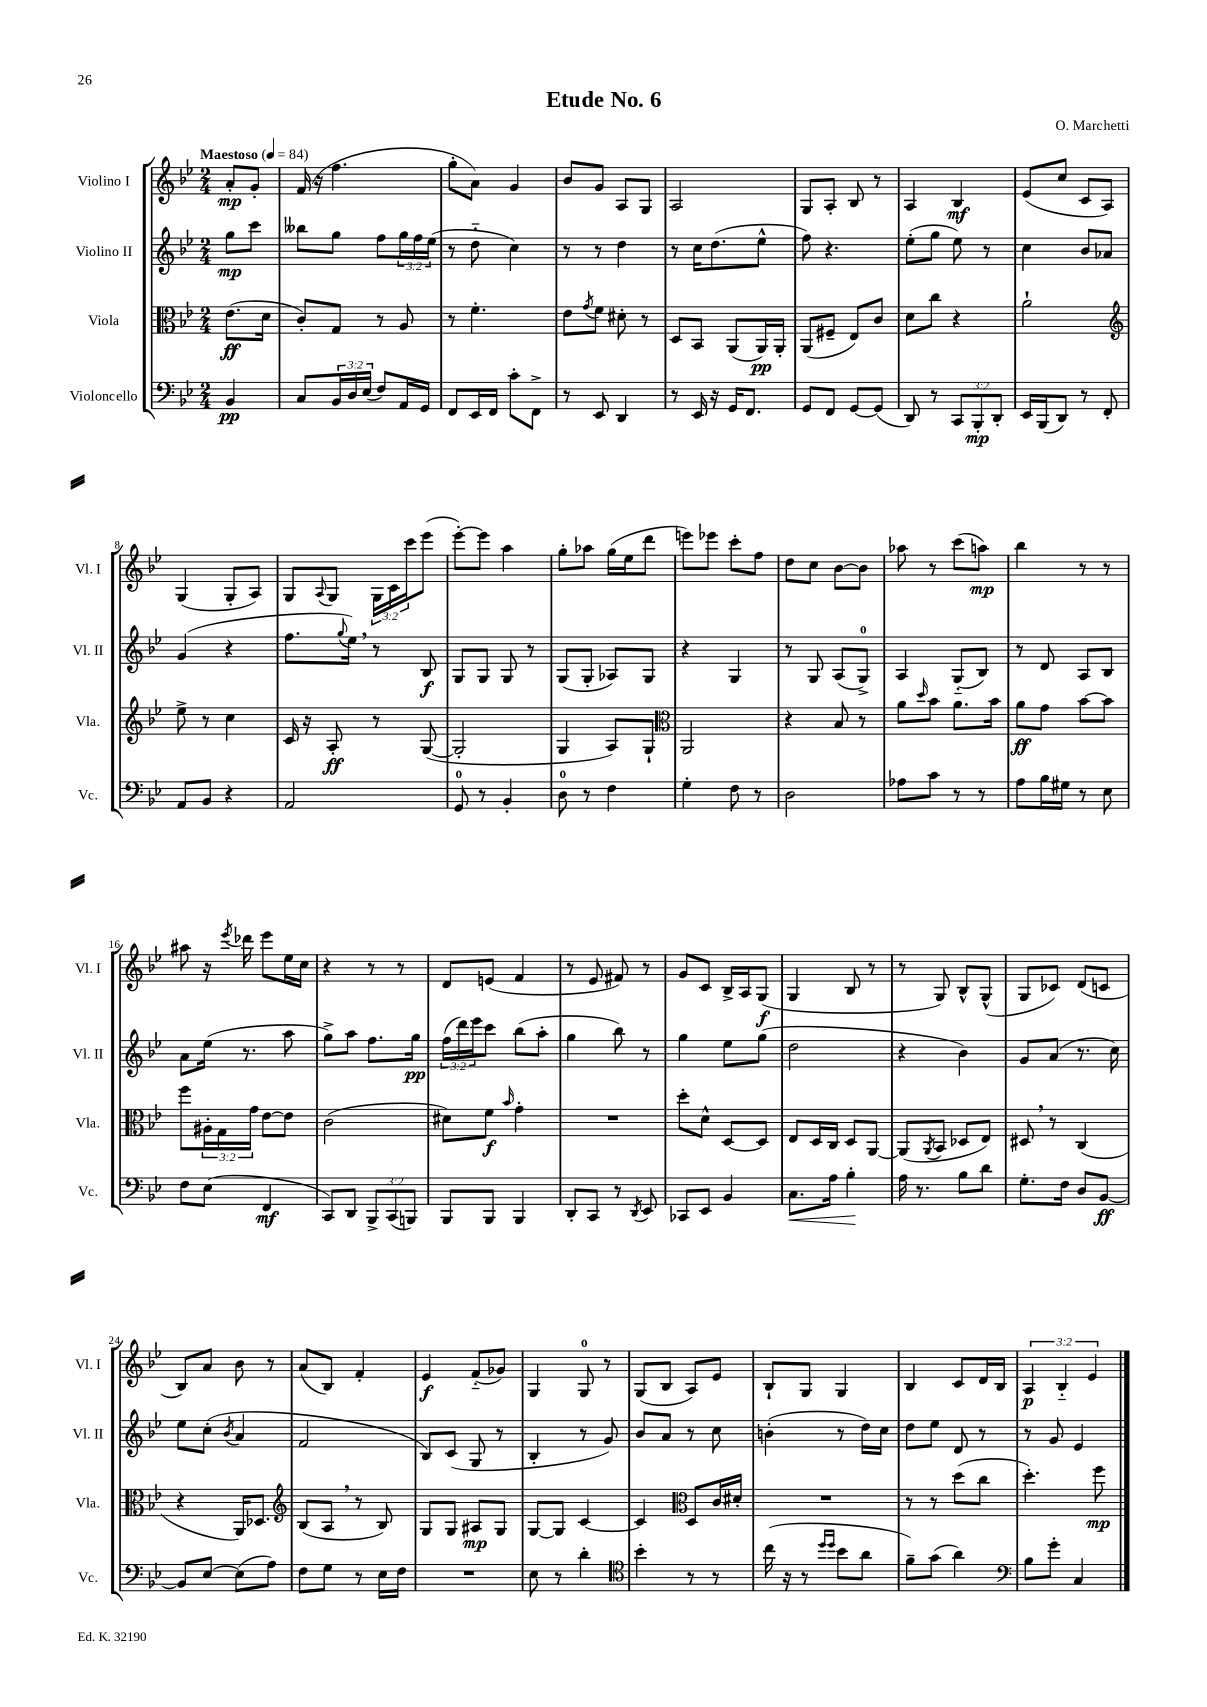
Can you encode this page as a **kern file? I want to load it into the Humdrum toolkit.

**kern	**dynam	**kern	**dynam	**kern	**dynam	**kern	**dynam
*part4	*part4	*part3	*part3	*part2	*part2	*part1	*part1
*staff4	*staff4	*staff3	*staff3	*staff2	*staff2	*staff1	*staff1
*I"Violoncello	*	*I"Viola	*	*I"Violino II	*	*I"Violino I	*
*I'Vc.	*	*I'Vla.	*	*I'Vl. II	*	*I'Vl. I	*
*clefF4	*	*clefC3	*	*clefG2	*	*clefG2	*
*k[b-e-]	*	*k[b-e-]	*	*k[b-e-]	*	*k[b-e-]	*
*M2/4	*	*M2/4	*	*M2/4	*	*M2/4	*
*MM84	*	*MM84	*	*MM84	*	*MM84	*
=	=	=	=	=	=	=	=
!	!	!	!	!	!	!LO:TX:a:B:t=Maestoso	!
4BB-/	pp	(8.e-\L	ff	8gg\L	mp	8a'/L	mp
.	.	.	.	8ccc\J	.	8g'/J	.
.	.	16d\Jk	.	.	.	.	.
=1	=1	=1	=1	=1	=1	=1	=1
8C/L	.	8c'/L)	.	8bb--X\L	.	(16f/	.
.	.	.	.	.	.	16r	.
24BB-/L	.	8G/J	.	8gg\J	.	4.ff\	.
24D/	.	.	.	.	.	.	.
(24E-/JJ	.	.	.	.	.	.	.
8F/L)	.	8r	.	8ff\L	.	.	.
16AA/L	.	8A/	.	24gg\L	.	.	.
.	.	.	.	24ff\	.	.	.
16GG/JJ	.	.	.	.	.	.	.
.	.	.	.	(24ee-\JJ	.	.	.
=2	=2	=2	=2	=2	=2	=2	=2
8FF/L	.	8r	.	8r	.	8gg'\L	.
16EE-/L	.	4.f'\	.	8dd\	.	8a\J)	.
16FF/JJ	.	.	.	.	.	.	.
8c'\L	.	.	.	4cc\)	.	4g/	.
8FF^\J	.	.	.	.	.	.	.
=3	=3	=3	=3	=3	=3	=3	=3
8r	.	8e-\L	.	8r	.	8b-/L	.
.	.	8qg/	.	.	.	.	.
8EE-/	.	8f\J	.	8r	.	8g/J	.
4DD/	.	8d#X'\	.	4dd\	.	8A/L	.
.	.	8r	.	.	.	8G/J	.
=4	=4	=4	=4	=4	=4	=4	=4
8r	.	8D/L	.	8r	.	2A/	.
16EE-/	.	8BB-/J	.	16cc\KL	.	.	.
16r	.	.	.	(8.dd\	.	.	.
16GG/KL	.	(8AA/L	.	.	.	.	.
8.FF/J	.	.	.	.	.	.	.
.	.	16AA/L)	pp	8ee-^^\J	.	.	.
.	.	16AA'/JJ	.	.	.	.	.
=5	=5	=5	=5	=5	=5	=5	=5
8GG/L	.	(8AA/L	.	8ff\)	.	8G/L	.
8FF/J	.	8F#X~/J	.	4.r	.	8A'/J	.
[8GG/L	.	8E-/L)	.	.	.	8B-/	.
(8GG/J]	.	8c/J	.	.	.	8r	.
=6	=6	=6	=6	=6	=6	=6	=6
8DD/)	.	8d\L	.	(8ee-'\L	.	4A/	.
8r	.	8cc\J	.	8gg\J	.	.	.
12CC/L	.	4r	.	8ee-\)	.	4B-/	mf
12BBB-'/	mp	.	.	.	.	.	.
.	.	.	.	8r	.	.	.
12DD'/J	.	.	.	.	.	.	.
=7	=7	=7	=7	=7	=7	=7	=7
16EE-/LL	.	2a`\	.	4cc\	.	(8e-/L	.
(16BBB-/J	.	.	.	.	.	.	.
8DD/J)	.	.	.	.	.	8cc/J	.
8r	.	.	.	8b-/L	.	8c/L	.
8FF'/	.	.	.	8a-X/J	.	8A/J)	.
!!LO:LB:g=z
=8	=8	=8	=8	=8	=8	=8	=8
*	*	*clefG2	*	*	*	*	*
8AA/L	.	8ee-^\	.	(4g/	.	(4G/	.
8BB-/J	.	8r	.	.	.	.	.
4r	.	4cc\	.	4r	.	8G'/L	.
.	.	.	.	.	.	8A/J)	.
=9	=9	=9	=9	=9	=9	=9	=9
2AA/	.	16c/	.	8.ff\L	.	8G/L	.
.	.	16r	.	.	.	.	.
.	.	.	.	.	.	8qqA/	.
.	.	8A'/	ff	.	.	8G/J	.
.	.	.	.	8qqgg/	.	.	.
.	.	.	.	16ee-,\Jk)	.	.	.
.	.	8r	.	8r	.	24G\LL	.
.	.	.	.	.	.	24c\	.
.	.	.	.	.	.	24ccc\J	.
.	.	([8G/	.	8B-/	f	(8eee-\J	.
=10	=10	=10	=10	=10	=10	=10	=10
8GG/	.	2G'/]	.	8G/L	.	[8eee-'\L)	.
8r	.	.	.	8G/J	.	8eee-\J]	.
4BB-'/	.	.	.	8G/	.	4aa\	.
.	.	.	.	8r	.	.	.
=11	=11	=11	=11	=11	=11	=11	=11
8D\	.	4G/	.	(8G/L	.	8gg'\L	.
8r	.	.	.	8G'/J	.	8aa-X\J	.
4F\	.	8A/L)	.	8A-X/L)	.	(16gg\LL	.
.	.	.	.	.	.	16ee-\J	.
.	.	8G`/J	.	8G/J	.	8ddd\J	.
=12	=12	=12	=12	=12	=12	=12	=12
*	*	*clefC3	*	*	*	*	*
4G'\	.	2AA/	.	4r	.	8eeen\L)	.
.	.	.	.	.	.	8eee-X\J	.
8F\	.	.	.	4G/	.	8ccc'\L	.
8r	.	.	.	.	.	8ff\J	.
=13	=13	=13	=13	=13	=13	=13	=13
2D\	.	4r	.	8r	.	8dd\L	.
.	.	.	.	8G/	.	8cc\J	.
.	.	8B-/	.	(8A/L	.	[8b-\L	.
.	.	8r	.	8G^/J)	.	8b-\J]	.
=14	=14	=14	=14	=14	=14	=14	=14
8A-X\L	.	8a\L	.	4A/	.	8aa-X\	.
.	.	16qqdd/	.	.	.	.	.
8c\J	.	8b-\J	.	.	.	8r	.
8r	.	8.a\L	.	(8G/L	.	(8ccc\L	.
8r	.	.	.	8B-/J)	.	8aan\J)	mp
.	.	16b-\Jk	.	.	.	.	.
=15	=15	=15	=15	=15	=15	=15	=15
8A\L	.	8a\L	ff	8r	.	4bb-\	.
16B-\L	.	8g\J	.	8d/	.	.	.
16G#X\JJ	.	.	.	.	.	.	.
8r	.	[8b-\L	.	8A/L	.	8r	.
8E-\	.	8b-\J]	.	8B-/J	.	8r	.
!!LO:LB:g=z
=16	=16	=16	=16	=16	=16	=16	=16
8F\L	.	8ff\L	.	8a\L	.	8aa#X\	.
(8E-\J	.	24A#X'\L	.	(16ee-\Jk	.	16r	.
.	.	24G\	.	.	.	.	.
.	.	.	.	.	.	8qeee-/	.
.	.	.	.	8.r	.	16ddd-X\	.
.	.	24g\JJ	.	.	.	.	.
4FF/	mf	[8e-\L	.	.	.	8eee-\L	.
.	.	8e-\J]	.	8aa\	.	16ee-\L	.
.	.	.	.	.	.	16cc\JJ	.
=17	=17	=17	=17	=17	=17	=17	=17
8CC/L)	.	(2c\	.	8gg^\L)	.	4r	.
8DD/J	.	.	.	8aa\J	.	.	.
12BBB-^/L	.	.	.	8.ff\L	.	8r	.
(12CC/	.	.	.	.	.	.	.
.	.	.	.	.	.	8r	.
12BBBn/J)	.	.	.	.	.	.	.
.	.	.	.	16gg\Jk	pp	.	.
=18	=18	=18	=18	=18	=18	=18	=18
8BBB-/L	.	8d#X\L)	.	(24ff\LL	.	8d/L	.
.	.	.	.	24ddd\)	.	.	.
.	.	.	.	24eee-\J	.	.	.
8BBB-/J	.	8f\J	f	8ccc\J	.	(8en/J	.
.	.	16qqb-/	.	.	.	.	.
4BBB-/	.	4g'\	.	(8bb-\L	.	4f/	.
.	.	.	.	8aa'\J	.	.	.
=19	=19	=19	=19	=19	=19	=19	=19
8DD'/L	.	2r	.	4gg\	.	8r	.
8CC/J	.	.	.	.	.	8e-/	.
8r	.	.	.	8bb-\)	.	8f#X/)	.
8qDD/	.	.	.	.	.	.	.
8EE-/	.	.	.	8r	.	8r	.
=20	=20	=20	=20	=20	=20	=20	=20
8CC-X/L	.	8dd'\L	.	4gg\	.	8g/L	.
8EE-/J	.	8d^^\J	.	.	.	8c/J	.
4BB-/	.	[8D/L	.	8ee-\L	.	16B-^/LL	.
.	.	.	.	.	.	16A/J	.
.	.	8D/J]	.	(8gg\J	.	(8G/J	f
=21	=21	=21	=21	=21	=21	=21	=21
!	!LO:HP:b	!	!	!	!	!	!
8.C\L	<	8E-/L	.	2dd\	.	4G/	.
.	.	16D/L	.	.	.	.	.
16A\Jk	.	16C/JJ	.	.	.	.	.
4B-'\	.	8D/L	.	.	.	8B-/	.
.	.	[8AA/J	.	.	.	8r	.
.	[	.	.	.	.	.	.
=22	=22	=22	=22	=22	=22	=22	=22
16A\	.	(8AA/L]	.	4r	.	8r	.
8.r	.	.	.	.	.	.	.
.	.	8qAA/	.	.	.	.	.
.	.	8BB-/J	.	.	.	8G/)	.
8B-\L	.	8D-X/L	.	4b-\)	.	8B-^^/L	.
8d\J	.	8E-/J)	.	.	.	(8G^^/J	.
=23	=23	=23	=23	=23	=23	=23	=23
8.G'\L	.	8D#X,/	.	8g/L	.	8G/L	.
.	.	8r	.	(8a/J	.	8c-X/J)	.
16F\Jk	.	.	.	.	.	.	.
8D/L	.	(4C/	.	8.r	.	(8d/L	.
[8BB-/J	ff	.	.	.	.	8cn/J	.
.	.	.	.	16cc\)	.	.	.
!!LO:LB:g=z
=24	=24	=24	=24	=24	=24	=24	=24
8BB-/L]	.	4r	.	8ee-\L	.	8B-/L)	.
[8E-/J	.	.	.	(8cc'\J	.	8a/J	.
.	.	.	.	8qb-/	.	.	.
(8E-\L]	.	16AA/KL)	.	4a/	.	8b-\	.
.	.	8.D-X/J	.	.	.	.	.
8A\J)	.	.	.	.	.	8r	.
=25	=25	=25	=25	=25	=25	=25	=25
*	*	*clefG2	*	*	*	*	*
8F\L	.	(8B-/L	.	2f/	.	(8a/L	.
8G\J	.	8A,/J	.	.	.	8B-/J)	.
8r	.	8r	.	.	.	4f'/	.
16E-\LL	.	8B-/)	.	.	.	.	.
16F\JJ	.	.	.	.	.	.	.
=26	=26	=26	=26	=26	=26	=26	=26
2r	.	8G/L	.	8B-/L)	.	4e-/	f
.	.	8G/J	.	(8c/J	.	.	.
.	.	8A#X/L	mp	8G/	.	(8f/L	.
.	.	8G/J	.	8r	.	8g-X/J)	.
=27	=27	=27	=27	=27	=27	=27	=27
8E-\	.	[8G/L	.	4B-'/	.	4G/	.
8r	.	8G/J]	.	.	.	.	.
4d'\	.	[4c/	.	8r	.	8G/	.
.	.	.	.	8g/)	.	8r	.
=28	=28	=28	=28	=28	=28	=28	=28
*clefC4	*	*	*	*	*	*	*
4b-'\	.	4c/]	.	8b-/L	.	(8G/L	.
.	.	.	.	8a/J	.	8B-/J	.
*	*	*clefC3	*	*	*	*	*
8r	.	8D/L	.	8r	.	8A/L)	.
8r	.	16c/L	.	8cc\	.	8e-/J	.
.	.	16d#X'/JJ	.	.	.	.	.
=29	=29	=29	=29	=29	=29	=29	=29
(16cc\	.	2r	.	(4bn'\	.	8B-`/L	.
16r	.	.	.	.	.	.	.
8r	.	.	.	.	.	8G/J	.
16qqdd/LL	.	.	.	.	.	.	.
16qqdd/JJ	.	.	.	.	.	.	.
8b-\L	.	.	.	8r	.	4G/	.
8a\J	.	.	.	16dd\LL)	.	.	.
.	.	.	.	16cc\JJ	.	.	.
=30	=30	=30	=30	=30	=30	=30	=30
8f~\L)	.	8r	.	8dd\L	.	4B-/	.
(8g\J	.	8r	.	8ee-\J	.	.	.
4a\)	.	(8dd\L	.	8d/	.	8c/L	.
.	.	8cc\J	.	8r	.	16d/L	.
.	.	.	.	.	.	16B-/JJ	.
=31	=31	=31	=31	=31	=31	=31	=31
*clefF4	*	*	*	*	*	*	*
8B-\L	.	4.dd'\)	.	8r	.	6A/	p
8g'\J	.	.	.	8g/	.	.	.
.	.	.	.	.	.	6B-/	.
4C/	.	.	.	4e-/	.	.	.
.	.	.	.	.	.	6e-/	.
.	.	8ff\	mp	.	.	.	.
==	==	==	==	==	==	==	==
*-	*-	*-	*-	*-	*-	*-	*-
